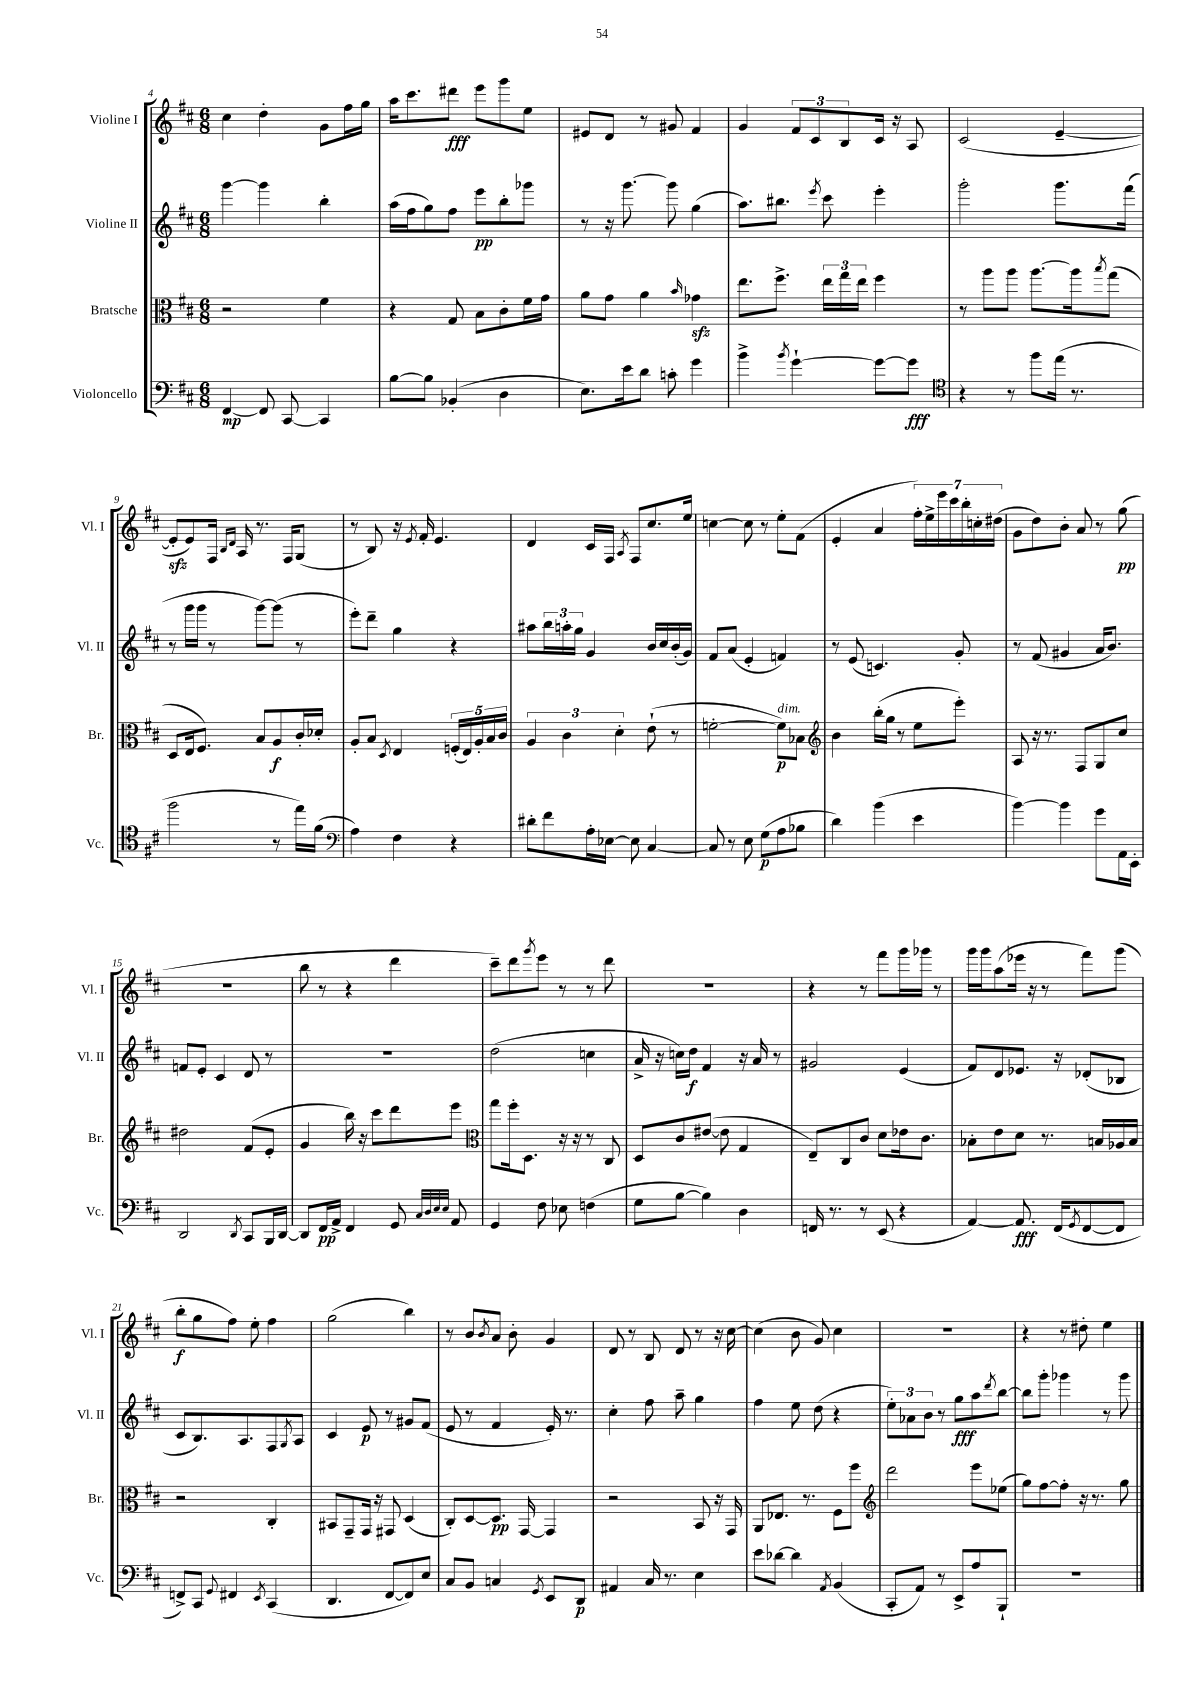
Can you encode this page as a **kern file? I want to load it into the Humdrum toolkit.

**kern	**dynam	**kern	**dynam	**kern	**dynam	**kern	**dynam
*part4	*part4	*part3	*part3	*part2	*part2	*part1	*part1
*staff4	*staff4	*staff3	*staff3	*staff2	*staff2	*staff1	*staff1
*I"Violoncello	*	*I"Bratsche	*	*I"Violine II	*	*I"Violine I	*
*I'Vc.	*	*I'Br.	*	*I'Vl. II	*	*I'Vl. I	*
*clefF4	*	*clefC3	*	*clefG2	*	*clefG2	*
*k[f#c#]	*	*k[f#c#]	*	*k[f#c#]	*	*k[f#c#]	*
*M6/8	*	*M6/8	*	*M6/8	*	*M6/8	*
=4	=4	=4	=4	=4	=4	=4	=4
[4FF#/	mp	2r	.	[4ggg\	.	4cc#\	.
8FF#/]	.	.	.	4ggg\]	.	4dd'\	.
[8CC#/	.	.	.	.	.	.	.
4CC#/]	.	4f#\	.	4bb'\	.	8g\L	.
.	.	.	.	.	.	16ff#\L	.
.	.	.	.	.	.	16gg\JJ	.
=5	=5	=5	=5	=5	=5	=5	=5
[8B\L	.	4r	.	(16aa\LL	.	16aa\KL	.
.	.	.	.	16ff#\J	.	8.ccc#\	.
8B\J]	.	.	.	8gg\)	.	.	.
(4BB-X'/	.	8G/	.	8ff#\J	.	8ddd#X\J	fff
.	.	8B\L	.	8eee\L	pp	8eee\L	.
4D\	.	8c#'\	.	8bb'\	.	8ggg\	.
.	.	16f#\L	.	8ggg-X\J	.	8ee\J	.
.	.	16g\JJ	.	.	.	.	.
=6	=6	=6	=6	=6	=6	=6	=6
8.E\L)	.	8a\L	.	8r	.	8e#X/L	.
.	.	8g\J	.	16r	.	8d/J	.
16e\k	.	.	.	[8.ggg\	.	.	.
8d\J	.	4a\	.	.	.	8r	.
8cn'\	.	.	.	8ggg\]	.	8g#X/	.
.	.	16qqb/	.	.	.	.	.
4g\	.	4g-Xzz\	.	(4gg\	.	4f#/	.
=7	=7	=7	=7	=7	=7	=7	=7
4b^\	.	8.ee\L	.	8.aa\L)	.	4g/	.
.	.	8.ff#^\J	.	8.bb#X\J	.	.	.
8qb/	.	.	.	.	.	.	.
[4g`\	.	.	.	.	.	12f#/L	.
.	.	.	.	.	.	12c#/	.
.	.	.	.	8qeee/	.	.	.
.	.	24ee\LL	.	8ccc#\	.	.	.
.	.	24gg\	.	.	.	12B/	.
.	.	24ee\JJ	.	.	.	.	.
8g\L_	.	4ff#\	.	4eee'\	.	16c#/Jk	.
.	.	.	.	.	.	16r	.
8g\J]	fff	.	.	.	.	8A/	.
=8	=8	=8	=8	=8	=8	=8	=8
*clefC4	*	*	*	*	*	*	*
4r	.	8r	.	2ggg'\	.	(2c#/	.
.	.	8aa\L	.	.	.	.	.
8r	.	8aa\J	.	.	.	.	.
8ff#\L	.	[8.aa\L	.	.	.	.	.
(16ee\Jk	.	.	.	8.ggg\L	.	[4e~/	.
8.r	.	16aa\k]	.	.	.	.	.
.	.	8qbb/	.	.	.	.	.
.	.	(8gg\J	.	.	.	.	.
.	.	.	.	(16fff#\Jk	.	.	.
!!LO:LB:g=z
=9	=9	=9	=9	=9	=9	=9	=9
2ff#\	.	8D/L	.	8r	.	8ezz'/L]	.
.	.	16E/k	.	16ggg\LL	.	8e/)	.
.	.	8.F#/J)	.	16ggg\JJ	.	.	.
.	.	.	.	8r	.	16F#/Jk	.
.	.	.	.	.	.	16qqB/LL	.
.	.	.	.	.	.	16qqd/JJ	.
.	.	.	.	.	.	16A/	.
.	.	8B/L	.	[8ggg\L)	.	8.r	.
8r	.	8A/	f	(8ggg\J]	.	.	.
.	.	.	.	.	.	16F#/KL	.
16ee\LL)	.	16c#'/L	.	8r	.	(8G/J	.
(16f#\JJ	.	16d-X'/JJ	.	.	.	.	.
=10	=10	=10	=10	=10	=10	=10	=10
*clefF4	*	*	*	*	*	*	*
4A\)	.	8A'/L	.	8eee'\L)	.	8r	.
.	.	8B/J	.	8ddd~\J	.	8B/)	.
.	.	8qD/	.	.	.	.	.
4F#\	.	4E/	.	4gg\	.	16r	.
.	.	.	.	.	.	8qe/	.
.	.	.	.	.	.	16f#'/	.
.	.	.	.	.	.	4.e/	.
4r	.	(20Fn'/LL	.	4r	.	.	.
.	.	20E/)	.	.	.	.	.
.	.	20A'/	.	.	.	.	.
.	.	20B/	.	.	.	.	.
.	.	20c#/JJ	.	.	.	.	.
=11	=11	=11	=11	=11	=11	=11	=11
8d#X'\L	.	6A/	.	8aa#X\L	.	4d/	.
8f#\	.	.	.	24bb\L	.	.	.
.	.	6c#\	.	24aan'\	.	.	.
.	.	.	.	24gg\JJ	.	.	.
16A'\L	.	.	.	4g/	.	16c#/LL	.
[16E-X\JJ	.	.	.	.	.	16F#/JJ	.
.	.	6d'\	.	.	.	.	.
.	.	.	.	.	.	8qA/	.
8E-\]	.	.	.	.	.	8F#/L	.
[4C#/	.	(8e`\	.	16b/LL	.	8.cc#/	.
.	.	.	.	16cc#/	.	.	.
.	.	8r	.	(16b'/	.	.	.
.	.	.	.	16g/JJ)	.	16ee/Jk	.
=12	=12	=12	=12	=12	=12	=12	=12
8C#/]	.	[2fn'\	.	8f#/L	.	[4ccn\	.
8r	.	.	.	(8a/J	.	.	.
8E\	.	.	.	4e'/	.	8cc\]	.
(8G\L	p	.	.	.	.	8r	.
!	!	!LO:TX:a:i:t=dim.	!	!	!	!	!
8A\	.	8f\L])	p	4fn/)	.	8ee'\L	.
8B-X\J	.	8B-X\J	.	.	.	(8f#\J	.
=13	=13	=13	=13	=13	=13	=13	=13
*	*	*clefG2	*	*	*	*	*
4d\)	.	4b\	.	8r	.	4e'/	.
.	.	.	.	(8e/	.	.	.
(4b\	.	(16bb'\LL	.	4.cn/)	.	4a/	.
.	.	16gg\JJ	.	.	.	.	.
.	.	8r	.	.	.	.	.
4e\	.	8ee\L	.	.	.	28ff#'\LL)	.
.	.	.	.	.	.	28ee^\	.
.	.	.	.	.	.	28eee\	.
.	.	.	.	.	.	28ccc#\	.
.	.	8eee'\J)	.	8g'/	.	.	.
.	.	.	.	.	.	28bb'\	.
.	.	.	.	.	.	28ccn'\	.
.	.	.	.	.	.	(28dd#X\JJ	.
=14	=14	=14	=14	=14	=14	=14	=14
[4b\)	.	8A/	.	8r	.	8g\L	.
.	.	16r	.	(8f#/	.	8dd\)	.
.	.	8.r	.	.	.	.	.
4b\]	.	.	.	4g#X/	.	8b'\J	.
.	.	8F#/L	.	.	.	8a/	.
8g\L	.	8G/	.	16a/KL	.	8r	.
.	.	.	.	8.b/J)	.	.	.
16AA\L	.	8cc#/J	.	.	.	(8gg\	pp
16EE'\JJ	.	.	.	.	.	.	.
!!LO:LB:g=z
=15	=15	=15	=15	=15	=15	=15	=15
2DD/	.	2dd#X\	.	8fn/L	.	2.r	.
.	.	.	.	8e'/J	.	.	.
.	.	.	.	4c#/	.	.	.
8qDD/	.	.	.	.	.	.	.
8CC#/L	.	(8f#/L	.	8d/	.	.	.
16BBB/L	.	8e'/J	.	8r	.	.	.
[16DD/JJ	.	.	.	.	.	.	.
=16	=16	=16	=16	=16	=16	=16	=16
8DD/L]	.	4g/	.	2.r	.	8bb\	.
16FF#/L	pp	.	.	.	.	8r	.
16AA^/JJ	.	.	.	.	.	.	.
4FF#/	.	16bb\)	.	.	.	4r	.
.	.	16r	.	.	.	.	.
.	.	8ccc#\L	.	.	.	.	.
8GG/	.	8ddd\	.	.	.	4ddd\	.
32qqC#/LLL	.	.	.	.	.	.	.
32qqD/	.	.	.	.	.	.	.
32qqE/	.	.	.	.	.	.	.
32qqE/JJJ	.	.	.	.	.	.	.
8AA/	.	8eee\J	.	.	.	.	.
=17	=17	=17	=17	=17	=17	=17	=17
*	*	*clefC3	*	*	*	*	*
4GG/	.	8gg\L	.	(2dd\	.	8ccc#~\L)	.
.	.	16ff#'\k	.	.	.	8ddd\	.
.	.	8.D\J	.	.	.	.	.
.	.	.	.	.	.	8qggg/	.
8F#\	.	.	.	.	.	8eee\J	.
8E-X\	.	16r	.	.	.	8r	.
.	.	16r	.	.	.	.	.
(4Fn\	.	8r	.	4ccn\	.	8r	.
.	.	8C#/	.	.	.	8ddd\	.
=18	=18	=18	=18	=18	=18	=18	=18
8G\L	.	8D/L	.	16a^/	.	2.r	.
.	.	.	.	16r	.	.	.
[8B\J	.	8c#/	.	16ccn\LL)	.	.	.
.	.	.	.	16dd\JJ	f	.	.
4B\])	.	([8e#X/J	.	4f#/	.	.	.
.	.	8e#\]	.	.	.	.	.
4D\	.	4G/	.	16r	.	.	.
.	.	.	.	16a/	.	.	.
.	.	.	.	8r	.	.	.
=19	=19	=19	=19	=19	=19	=19	=19
16FFn/	.	8E~/L)	.	2g#X/	.	4r	.
8.r	.	.	.	.	.	.	.
.	.	8C#/	.	.	.	.	.
8r	.	8c#/J	.	.	.	8r	.
(8EE/	.	8d\L	.	.	.	8fff#\L	.
4r	.	16e-X\k	.	(4e/	.	16ggg\L	.
.	.	8.c#\J	.	.	.	16ggg-X\JJ	.
.	.	.	.	.	.	8r	.
=20	=20	=20	=20	=20	=20	=20	=20
[4AA/)	.	8B-X'\L	.	8f#/L)	.	16ggg\LL	.
.	.	.	.	.	.	16ggg\J	.
.	.	8e\	.	8d/	.	(8aa\	.
8.AA/]	fff	8d\J	.	8.e-X/J	.	16eee-X\Jk	.
.	.	.	.	.	.	16r	.
.	.	8.r	.	.	.	8r	.
(16FF#/KL	.	.	.	16r	.	.	.
8qGG/	.	.	.	.	.	.	.
[8FF#/	.	.	.	(8d-X'/L	.	8fff#\L)	.
.	.	16Bn/LL	.	.	.	.	.
8FF#/J]	.	16A-X/	.	8B-X/J	.	(8ggg\J	.
.	.	16B/JJ	.	.	.	.	.
!!LO:LB:g=z
=21	=21	=21	=21	=21	=21	=21	=21
8FFn^/L)	.	2r	.	8c#/L	.	8bb'\L	f
8CC#/J	.	.	.	8.B/)	.	8gg\	.
8qqGG/	.	.	.	.	.	.	.
4FF#X/	.	.	.	.	.	8ff#\J)	.
.	.	.	.	8.A/	.	.	.
.	.	.	.	.	.	8ee'\	.
8qEE/	.	.	.	.	.	.	.
(4CC#/	.	4C#'/	.	8F#/	.	4ff#\	.
.	.	.	.	8qG/	.	.	.
.	.	.	.	8A/J	.	.	.
=22	=22	=22	=22	=22	=22	=22	=22
4.DD/	.	8BB#X/L	.	4c#/	.	(2gg\	.
.	.	8GG~/	.	.	.	.	.
.	.	16GG/Jk	.	8e/	p	.	.
.	.	16r	.	.	.	.	.
[8FF#/L	.	8GG#X/	.	8r	.	.	.
8FF#/])	.	(4D/	.	8g#X/L	.	4bb\)	.
8E/J	.	.	.	(8f#/J	.	.	.
=23	=23	=23	=23	=23	=23	=23	=23
8C#/L	.	8C#'/L)	.	8e/	.	8r	.
8BB/J	.	[8D/	.	8r	.	8b/L	.
.	.	.	.	.	.	8qb/	.
4Cn/	.	8.D/J]	pp	4f#/	.	8a/J	.
.	.	.	.	.	.	8b'\	.
.	.	[16GG/	.	.	.	.	.
8qGG/	.	.	.	.	.	.	.
8EE/L	.	4GG/]	.	16e'/)	.	4g/	.
.	.	.	.	8.r	.	.	.
8DD/J	p	.	.	.	.	.	.
=24	=24	=24	=24	=24	=24	=24	=24
4AA#X/	.	2r	.	4cc#'\	.	8d/	.
.	.	.	.	.	.	8r	.
16C#/	.	.	.	8ff#\	.	8B/	.
8.r	.	.	.	.	.	.	.
.	.	.	.	8aa~\	.	8d/	.
4E\	.	8BB/	.	4gg\	.	8r	.
.	.	16r	.	.	.	16r	.
.	.	16GG/	.	.	.	[16cc#\	.
=25	=25	=25	=25	=25	=25	=25	=25
8e\L	.	8AA/L	.	4ff#\	.	(4cc#\]	.
[8d-X\J	.	8.E-X/J	.	.	.	.	.
4d-\]	.	.	.	8ee\	.	8b\	.
.	.	8.r	.	.	.	.	.
.	.	.	.	(8dd\	.	8g/)	.
8qAA/	.	.	.	.	.	.	.
(4BB/	.	8F#\L	.	4r	.	4cc#\	.
.	.	8ff#\J	.	.	.	.	.
=26	=26	=26	=26	=26	=26	=26	=26
*	*	*clefG2	*	*	*	*	*
8CC#'/L	.	2ddd\	.	12ee'\L)	.	2.r	.
.	.	.	.	12a-X\	.	.	.
8AA/J)	.	.	.	.	.	.	.
.	.	.	.	12b\J	.	.	.
8r	.	.	.	8r	.	.	.
8EE^/L	.	.	.	8gg\L	fff	.	.
8A/	.	8eee\L	.	8aa\	.	.	.
.	.	.	.	8qddd/	.	.	.
8BBB`/J	.	(8ee-X\J	.	[8bb\J	.	.	.
=27	=27	=27	=27	=27	=27	=27	=27
2.r	.	8gg\L)	.	8bb\L]	.	4r	.
.	.	[8ff#\	.	8ggg'\J	.	.	.
.	.	8ff#'\J]	.	4ggg-X\	.	8r	.
.	.	16r	.	.	.	8dd#X'\	.
.	.	8.r	.	.	.	.	.
.	.	.	.	8r	.	4ee\	.
.	.	8gg\	.	8ggg-\	.	.	.
==	==	==	==	==	==	==	==
*-	*-	*-	*-	*-	*-	*-	*-
